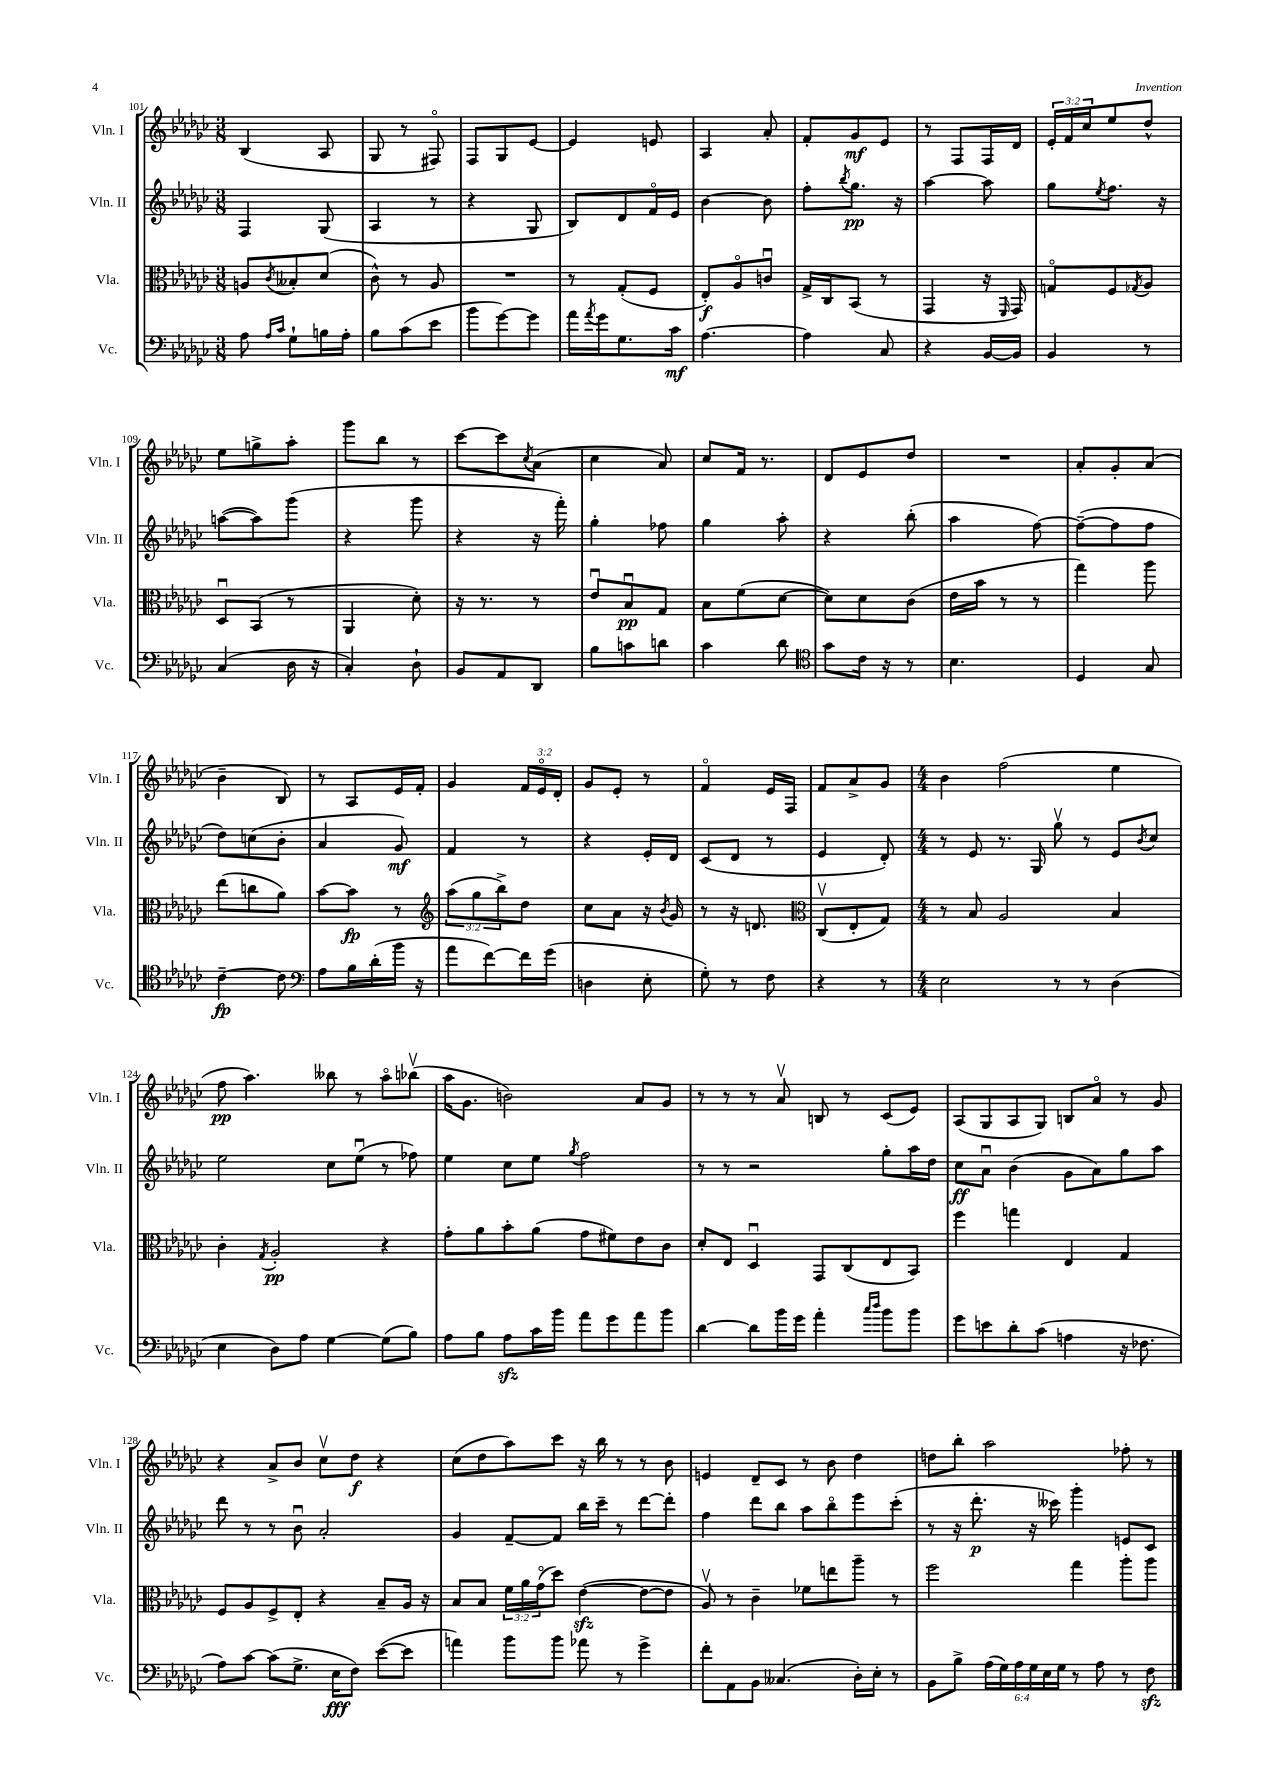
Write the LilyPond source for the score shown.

<<
\new StaffGroup <<
\new Staff = "s0" \with { instrumentName = "Vln. I" shortInstrumentName = "Vln. I" } {
    \clef treble \key ges \major \numericTimeSignature \time 3/8 \override Staff.TupletNumber.text = #tuplet-number::calc-fraction-text
    bes4( aes8 |
    ges8 r8 fis8\flageolet) |
    f8 ges8 ees'8~ |
    ees'4 e'8 |
    aes4 aes'8-. |
    f'8-. ges'8\mf ees'8 |
    r8 f8 f16 des'16 |
    \tuplet 3/2 { ees'16-. f'16 ces''16 } ees''8 des''8-^ |
    ees''8 g''8-> aes''8-. |
    ges'''8 bes''8 r8 |
    ces'''8~ ces'''8 \acciaccatura { ces''8 } aes'8( |
    ces''4 aes'8) |
    ces''8 f'16 r8. |
    des'8 ees'8 des''8 |
    R4. |
    aes'8-. ges'8-. aes'8( |
    bes'4-- bes8) |
    r8 aes8 ees'16 f'16-. |
    ges'4 \tuplet 3/2 { f'16 ees'16\flageolet des'16-. } |
    ges'8 ees'8-. r8 |
    f'4\flageolet ees'16 f16 |
    f'8 aes'8-> ges'8 |
    \numericTimeSignature \time 4/4 bes'4 f''2( ees''4 |
    f''8\pp aes''4.) beses''8 r8 aes''8\flageolet bes''8\upbow( |
    aes''16 ges'8. b'2) aes'8 ges'8 |
    r8 r8 r8 aes'8\upbow b8 r8 ces'8( ees'8) |
    aes8( ges8 aes8 ges8) b8 aes'8\flageolet r8 ges'8 |
    r4 aes'8-> bes'8 ces''8\upbow des''8\f r4 |
    ces''8( des''8 aes''8) ces'''8 r16 bes''16 r8 r8 bes'8 |
    e'4 des'8-- ces'8 r8 bes'8 des''4 |
    d''8 bes''8-. aes''2 fes''8-. r8 \bar "|." |
}
\new Staff = "s1" \with { instrumentName = "Vln. II" shortInstrumentName = "Vln. II" } {
    \clef treble \key ges \major \numericTimeSignature \time 3/8
    f4 ges8( |
    aes4 r8 |
    r4 ges8 |
    bes8) des'8 f'16\flageolet ees'16 |
    bes'4~ bes'8 |
    f''8-. \acciaccatura { bes''8 } ges''8.\pp r16 |
    aes''4~ aes''8 |
    ges''8 \acciaccatura { ees''8 } f''8. r16 |
    a''8~( a''8) ges'''8( |
    r4 ges'''8 |
    r4 r16 f'''16-.) |
    ges''4-. fes''8 |
    ges''4 aes''8-. |
    r4 bes''8-.( |
    aes''4 f''8~) |
    f''8~--( f''8 f''8 |
    des''8) c''8( bes'8-. |
    aes'4 ges'8\mf) |
    f'4 r8 |
    r4 ees'16-. des'16 |
    ces'8( des'8 r8 |
    ees'4 des'8-.) |
    \numericTimeSignature \time 4/4 r8 ees'8 r8. ges16 ges''8\upbow r8 ees'8 \acciaccatura { bes'8 } ces''8 |
    ees''2 ces''8 ees''8\downbow( r8 fes''8) |
    ees''4 ces''8 ees''8 \acciaccatura { ges''8 } f''2 |
    r8 r8 r2 ges''8-. aes''16 des''16 |
    ces''8\ff aes'8\downbow bes'4( ges'8 aes'8) ges''8 aes''8 |
    des'''8 r8 r8 bes'8\downbow aes'2-. |
    ges'4 f'8~-- f'8 bes''16 ces'''16-- r8 des'''8~ des'''8-. |
    f''4 des'''8 bes''8 aes''8 bes''8\flageolet ees'''8 ces'''8-.( |
    r8 r16 des'''8.-.\p r16 ceses'''16) ges'''4-. e'8 ces'8 \bar "|." |
}
\new Staff = "s2" \with { instrumentName = "Vla." shortInstrumentName = "Vla." } {
    \clef alto \key ges \major \numericTimeSignature \time 3/8 \override Staff.TupletNumber.text = #tuplet-number::calc-fraction-text
    a8 \acciaccatura { ces'8 } beses8-. des'8( |
    ces'8-^) r8 aes8 |
    R4. |
    r8 ges8-.( f8 |
    ees8-.\f) aes8\flageolet c'8\downbow |
    ges16-> ces16 bes,8( r8 |
    ges,4 r16 \grace { f,16 } ges,16) |
    g8\flageolet f8 \acciaccatura { ges8 } aes8 |
    des8\downbow bes,8( r8 |
    aes,4 des'8-.) |
    r16 r8. r8 |
    ees'8\downbow bes8\downbow\pp ges8 |
    bes8 f'8( des'8~ |
    des'8) des'8 ces'8( |
    ees'16 bes'16 r8 r8 |
    ges''4) aes''8 |
    ees''8( c''8 aes'8) |
    bes'8~ bes'8\fp r8 |
    \clef treble \tuplet 3/2 { aes''8( ges''8 bes''8->) } des''8 |
    ces''8 aes'8 r16 \acciaccatura { bes'8 } ges'16 |
    r8 r16 d'8. |
    \clef alto ces8\upbow( ees8-. ges8) |
    \numericTimeSignature \time 4/4 r8 bes8 aes2 bes4 |
    ces'4-. \acciaccatura { ges8 } aes2-.\pp r4 |
    ges'8-. aes'8 bes'8-. aes'8( ges'8 fis'8) ees'8 ces'8 |
    des'8-. ees8 des4\downbow ges,8 ces8( ees8 bes,8) |
    f''4 g''4 ees4 ges4 |
    f8 aes8 f8-> ees8-. r4 bes8-- aes16 r16 |
    bes8 bes8 \tuplet 3/2 { f'16 aes'16 ges'16\flageolet( } des''8) ees'4~\sfz( ees'8~ ees'8 |
    aes8\upbow) r8 ces'4-- fes'8 e''8 aes''8-- r8 |
    f''2 ges''4 aes''8-. aes''8 \bar "|." |
}
\new Staff = "s3" \with { instrumentName = "Vc." shortInstrumentName = "Vc." } {
    \clef bass \key ges \major \numericTimeSignature \time 3/8 \override Staff.TupletNumber.text = #tuplet-number::calc-fraction-text
    aes8 \grace { aes16 ces'16 } ges8-! b16 aes16-. |
    bes8 ces'8( ees'8 |
    bes'8 ges'8~) ges'8 |
    aes'16 \acciaccatura { aes'8 } ges'16 ges8. ces'16\mf |
    aes4.~ |
    aes4 ces8 |
    r4 bes,16~ bes,16 |
    bes,4 r8 |
    ces4( des16 r16 |
    ces4-.) des8-! |
    bes,8 aes,8 des,8 |
    bes8 c'8 d'8 |
    ces'4 des'8 |
    \clef tenor ges'8 ces'16 r16 r8 |
    bes4. |
    des4 ges8 |
    ces'4~--\fp ces'8 |
    \clef bass aes8 bes16 des'16-.( bes'16 r16 |
    aes'8 f'8~) f'16 ges'16( |
    d4 ees8-. |
    ges8-.) r8 f8 |
    r4 r8 |
    \numericTimeSignature \time 4/4 ees2 r8 r8 des4( |
    ees4 des8) aes8 ges4~ ges8( bes8) |
    aes8 bes8 aes8\sfz ces'16 bes'16 aes'8 ges'8 aes'8 bes'8 |
    des'4~ des'8 bes'16 ges'16 aes'4-. \grace { ces''16 des''16 } bes'8 bes'8 |
    ges'8 e'8 des'8-. ces'8( a4 r16 fes8. |
    aes8) ces'8~ ces'8( ges8.-> ees16\fff f8) ees'8~( ees'8 |
    a'4) bes'8 bes'8 aes'8 r8 ges'4-> |
    f'8-. aes,8 bes,8 ceses4.( des16-.) ees16-. r8 |
    bes,8 bes8-> \tuplet 6/4 { aes16( ges16) aes16 ges16 ees16 ges16 } r8 aes8 r8 f8\sfz \bar "|." |
}
>>
>>
\layout { \context { \Score currentBarNumber = #101 } }
